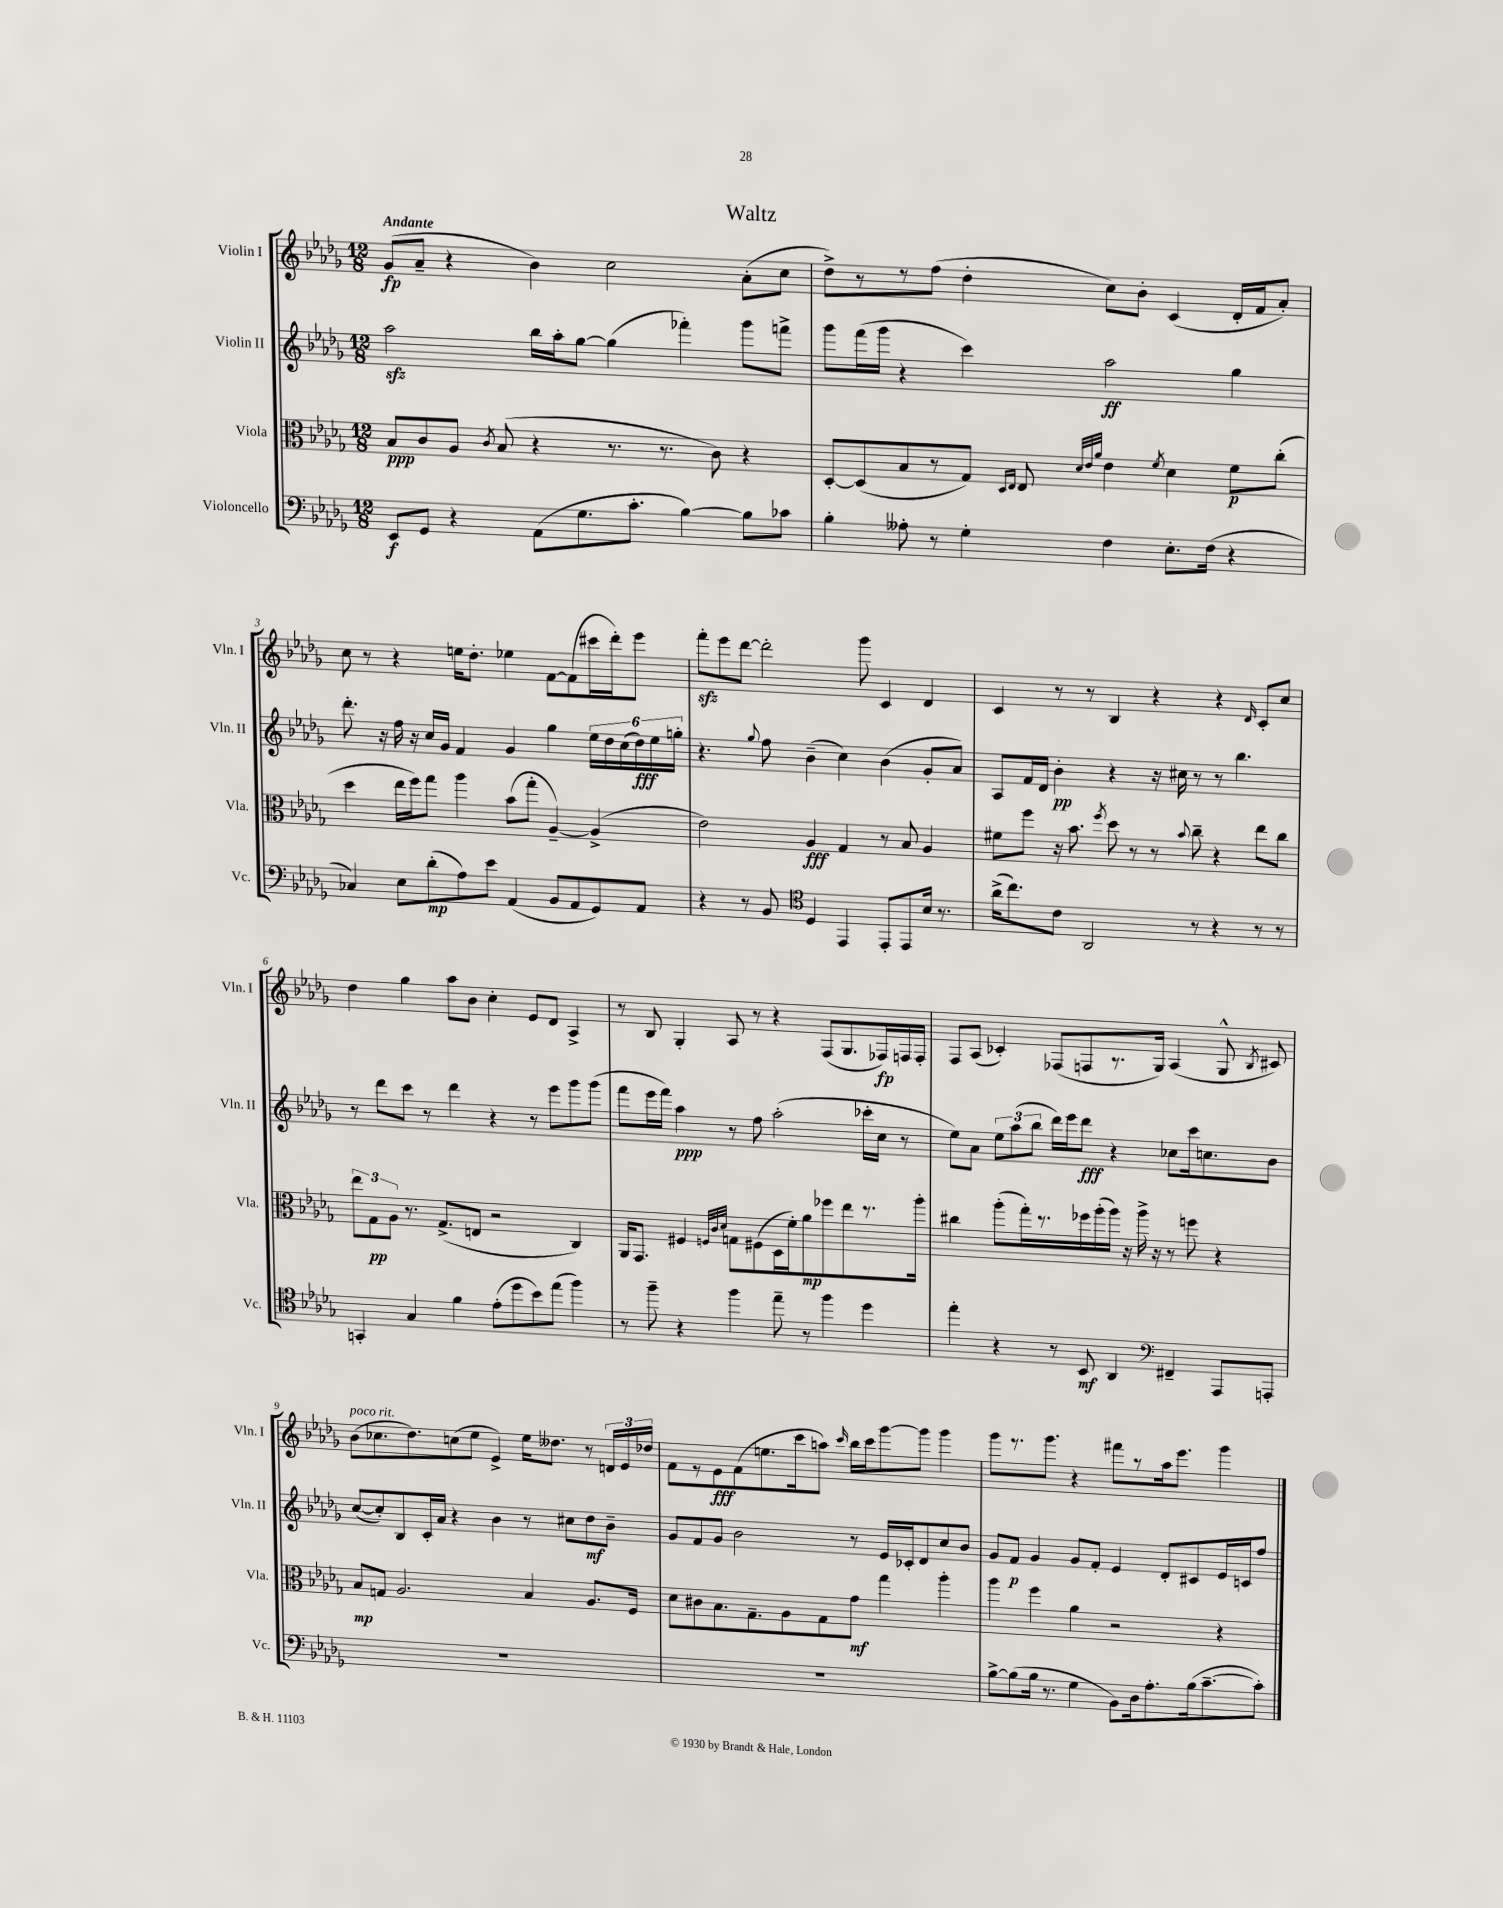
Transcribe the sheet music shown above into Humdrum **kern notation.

**kern	**kern	**kern	**kern
*staff4	*staff3	*staff2	*staff1
*clefF4	*clefC3	*clefG2	*clefG2
*k[b-e-a-d-g-]	*k[b-e-a-d-g-]	*k[b-e-a-d-g-]	*k[b-e-a-d-g-]
*M12/8	*M12/8	*M12/8	*M12/8
8EE-/L	8B-/L	2aa-\	(8g-/L
8GG-/J	8c/	.	8a-~/J
4r	8A-/J	.	4r
.	8qc/	.	.
.	(8B-/	.	.
(8AA-\L	4r	16bb-\LL	4b-\)
.	.	16aa-'\J	.
8.G-\	.	[8gg-\J	.
.	8.r	(4gg-\]	2cc\
8.c'\J	.	.	.
.	8.r	.	.
[4B-\)	.	4fff-'\)	.
.	8c\)	.	.
8B-\]L	4r	8ggg-\L	(8a-'\L
8c-\J	.	8fff^\J	8cc\J
=	=	=	=
4B-'\	[8D-'/L	8ggg-\L	8dd-^\L)
.	(8D-/]	(16fff\L	8r
.	.	16ggg-\JJ	.
8A--'\	8B-/	4r	8r
8r	8r	.	(8ff\J
4G-'\	8G-/J)	4ccc\)	4dd-'\
.	16qqD-/LL	.	.
.	16qqE-/JJ	.	.
.	8E-/	.	.
.	32qqd-/LLL	.	.
.	32qqe-/	.	.
.	32qqa-/JJJ	.	.
4F\	4e-\	2aa-\	8cc\L)
.	.	.	8b-'\J
.	8qf/	.	.
8.E-'\L	4d-\	.	(4c/
(16F\Jk	.	.	.
4r	8f\L	4gg-\	16d-'/LL
.	.	.	16f/J
.	(8cc'\J	.	8a-'/J)
=	=	=	=
4C-/)	4dd-\	8.ddd-'\	8cc\
.	.	.	8r
.	.	16r	.
8E-\L	16ee-\LL	16ff\	4r
.	16ff\J)	16r	.
(8d-'\	8gg-\J	16cc/LL	.
.	.	16g-/JJ	.
8A-\)	4aa-\	4f/	16ee\LK
.	.	.	8.dd-'\J
8e-\J	.	.	.
(4AA-/	(8b-\L	4g-/	4ee-\
.	8gg-'\J	.	.
8BB-/L	[4A-~/)	4gg-\	[8f\L
8AA-/	.	.	(8f\]
8GG-/)	(4A-^/]	24ee-\LL	16ccc#\L
.	.	24dd-\	.
.	.	.	16ddd-'\J)
.	.	(24cc\	.
8AA-/J	.	24dd-\)	8eee-\J
.	.	24ee-\	.
.	.	24gg'\JJ	.
=	=	=	=
4r	2e-\)	4.r	8fff'\L
.	.	.	8eee-\
8r	.	.	[8ddd-\J
.	.	8qqgg-/	.
8BB-/	.	8ff\	2ddd-'\]
*clefC4	*	*	*
4D-/	4A-/	(4b-~\	.
4EE-/	4G-/	4cc\)	.
.	.	.	8ggg-\
8EE-'/L	8r	(4b-\	4c/
8EE-/	8B-/	.	.
16B-/Jk	4A-/	8g-'/L	4d-/
8.r	.	.	.
.	.	8a-/J)	.
=	=	=	=
(16a-^\LK	8f#\L	8A-/L	4c/
8.cc\)	.	.	.
.	8ff\J	16f/L	.
.	.	16d-/JJ	.
8c\J	16r	4b-'\	8r
.	8.b-\	.	.
2AA-/	.	.	8r
.	8qff/	.	.
.	8dd-\	4r	4B-/
.	8r	.	.
.	8r	16r	4r
.	.	16cc#\	.
.	8qqb-/	.	.
8r	8cc~\	8r	.
4r	4r	8r	4r
.	.	4.bb-\	.
.	.	.	16qqd-/
8r	8ee-\L	.	8c'/L
8r	8cc\J	.	8cc/J
=	=	=	=
4GG'/	12ee-\L	8r	4dd-\
.	12G-\	.	.
.	.	8ddd-\L	.
.	12A-\J	.	.
4G-/	8.r	8ccc\J	4gg-\
.	.	8r	.
.	(8.G-^/L	.	.
4f\	.	4ddd-\	8aa-\L
.	8E/J	.	8b-\J
(8e-'\L	2r	4r	4cc'\
8dd-\	.	.	.
8b-\)	.	8r	8e-/L
(8ee-\J	.	8eee-\L	8d-/J
4ff\)	4C/)	8ggg-\	4A-^/
.	.	(8ggg-\J	.
=	=	=	=
8r	16AA-/LK	8fff\L	8r
.	8.GG-/J	.	.
8ff~\	.	16eee-\L	8B-/
.	.	16fff\JJ)	.
4r	4F#/	4aa-\	4G-'/
.	32qqF/LLL	.	.
.	32qqc/	.	.
.	32qqd-/JJJ	.	.
4ff\	8G\L	8r	8A-/
.	(8F#\	8ff\	8r
8ee-~\	16D-\L	(2aa-'\	4r
.	16f'\J)	.	.
8r	8a-\	.	.
4ff\	8ff-\	.	(8F/L
.	8ee-\	.	8.G-/
4dd-\	8.r	16ccc-'\LL	.
.	.	16cc\JJ	16F-/L)
.	.	8r	16F/
.	16aa-'\Jk	.	16F'/JJ
=	=	=	=
4ee-'\	4cc#\	8ee-\L)	8F/L
.	.	8a-\J	(8A-/J
4r	(8aa-'\L	12ee-\L	4c-'/)
.	.	(12aa-\	.
.	16gg-'\L)	.	.
.	.	12bb-\J	.
.	8.r	.	.
8r	.	16ddd-\LL)	(8F-/L
.	.	16eee-\J	.
8BB-/	16ff-\	8ddd-\J	8F/
.	(16aa-'\	.	.
4AA-/	16aa-\JJ)	4r	8.r
.	16r	.	.
.	16aa-^\	.	.
.	16r	.	16G-/Jk)
*clefF4	*	*	*
4FF#~/	8r	8cc-\L	(4A-/
.	8ff\	16ccc\k	.
.	.	8.cc\	.
8AAA-/L	4r	.	8G-^^/
.	.	.	8qB-/
8AAA'/J	.	8b-\J	8c#/)
=	=	=	=
1.r	8B-/L	([8cc/L	(8b-\L
.	8G/J	8cc'/])	8.cc-\
.	2.A-/	8B-/	.
.	.	.	8.dd-\)
.	.	16c'/L	.
.	.	16a-/JJ	.
.	.	4r	(8cc\
.	.	.	8ee-\J
.	.	4b-\	4e-^/)
.	4B-/	8r	16ee-\LK
.	.	.	8.dd--\J
.	.	8cc#\L	.
.	8.A-/L	8dd-\	8r
.	.	8b-~\J	24d/LL
.	.	.	24e-/
.	16F/Jk	.	.
.	.	.	24dd-/JJ
=	=	=	=
1.r	8d-\L	8g-/L	8f\L
.	8c#\	8f/	8r
.	8.B-\	8g-/J	8e-\
.	.	2b-\	(8f\
.	8.G-~\	.	.
.	.	.	8.ee\
.	8A-\	.	.
.	.	.	16ccc\k
.	8G-\	.	8aa\J)
.	.	.	16qqccc/
.	8g-\J	8r	16bb-\LL
.	.	.	16ccc\J
.	4gg-\	16e-/LL	[8ggg-\
.	.	16c-'/J	.
.	.	8d-/	8ggg-\]J
.	4aa-'\	8cc/	4ggg-\
.	.	8b-/J	.
=	=	=	=
[8B-^\L	4aa-\	8g-/L	8ggg-\L
(8B-\]	.	8f/J	8.r
16B-\Jk	4ff\	4g-/	.
8.r	.	.	8.ggg-\J
4G-\	4a-\	8g-/L	4r
.	.	8f'/J	.
8BB-\L)	2r	4e-/	8fff#\L
16D-\k	.	.	8r
8.A-'\	.	.	.
.	.	8d-'/L	16aa-\k
.	.	.	8.eee-\J
(16B-\k	.	8c#/	.
[8.c~\	.	.	.
.	4r	16e-/L	4ggg-\
.	.	16c/J	.
8c'\]J)	.	8ff/J	.
==	==	==	==
*-	*-	*-	*-
